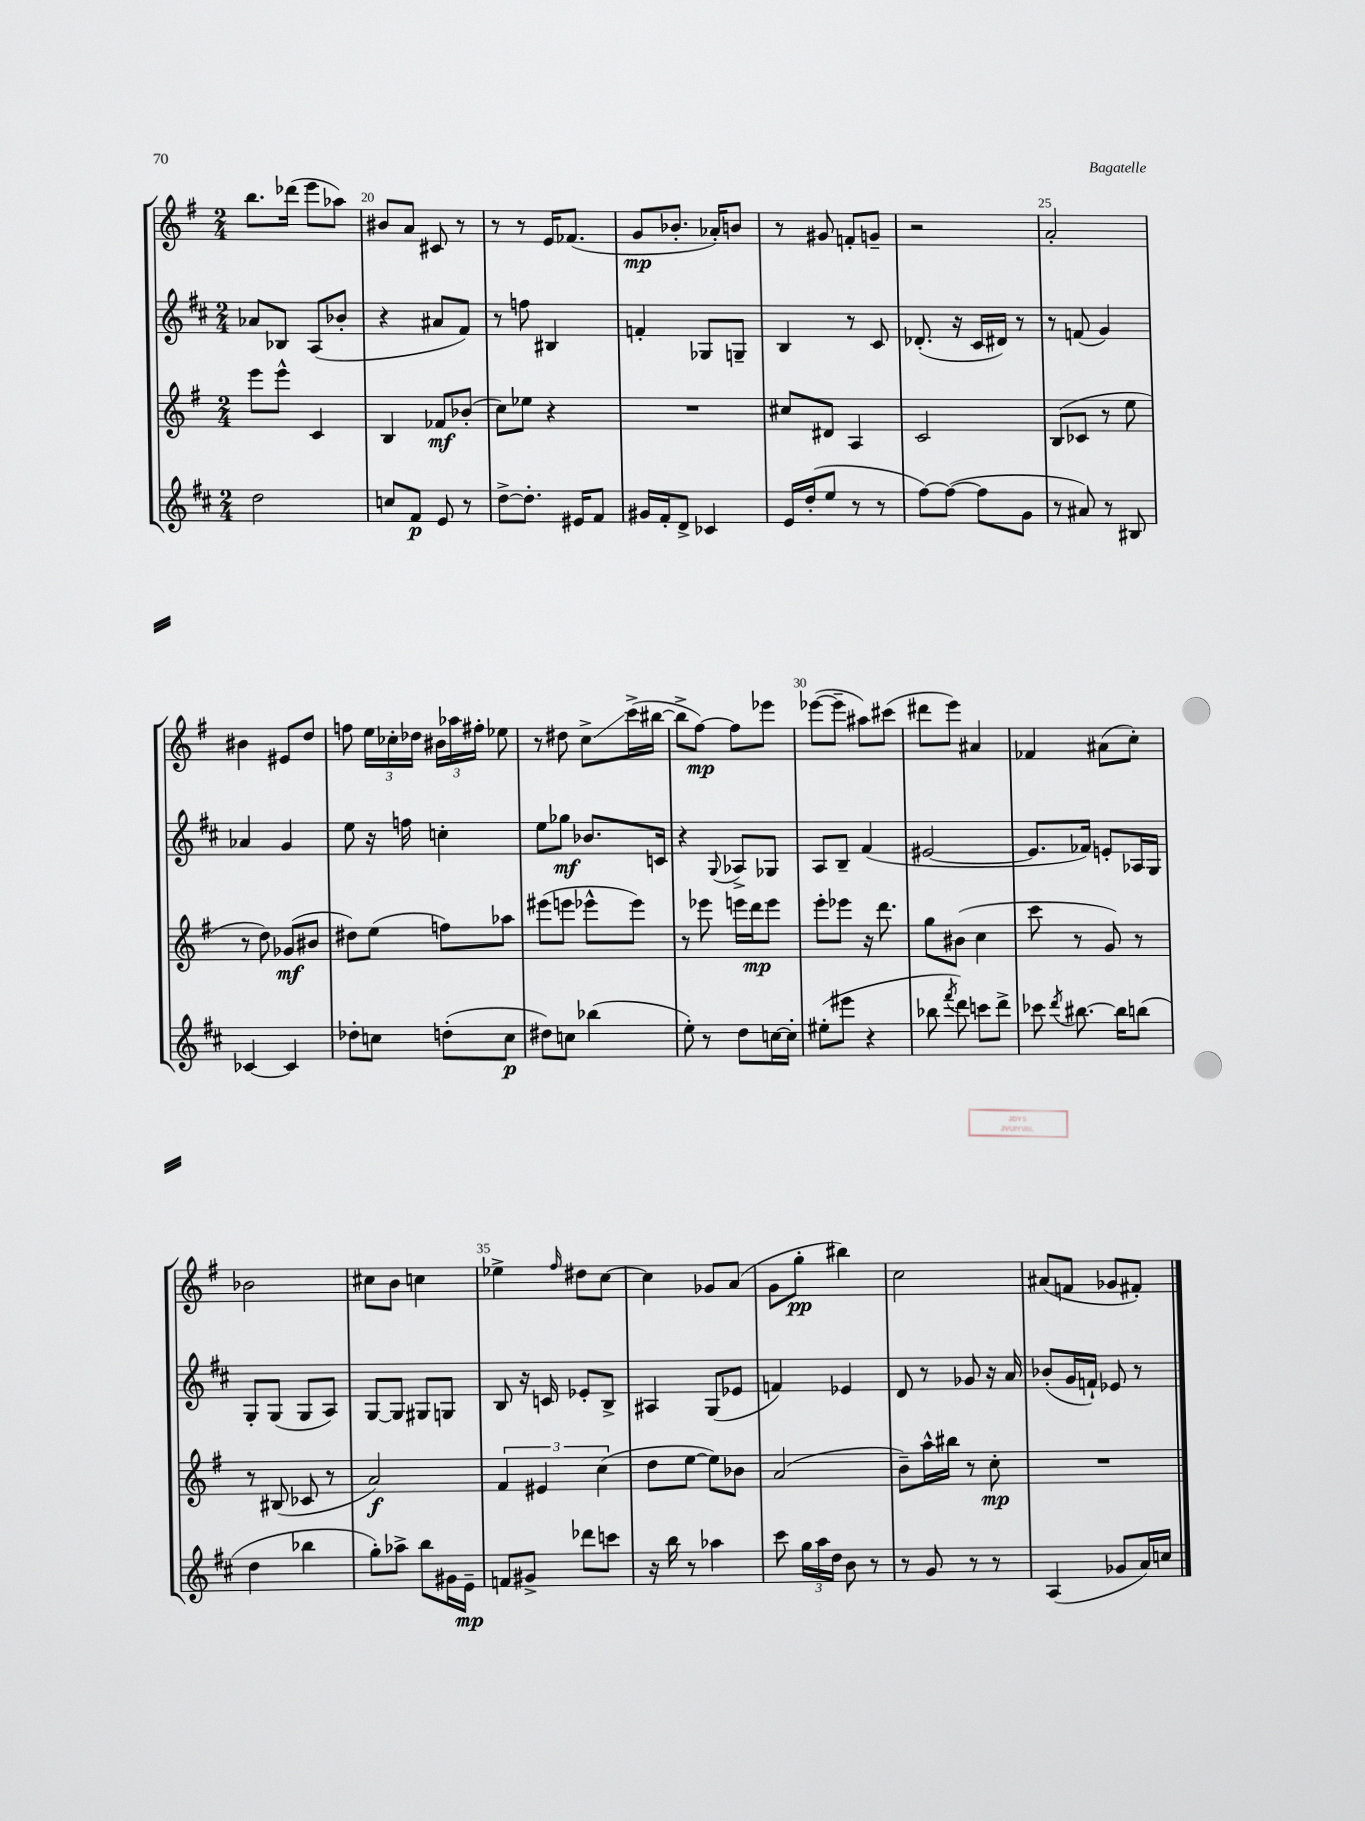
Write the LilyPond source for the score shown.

<<
\new StaffGroup <<
\new Staff = "s0" {
    \clef treble \key g \major \numericTimeSignature \time 2/4
    \autoBeamOff b''8.[ des'''16]( e'''8[ aes''8]) |
    bis'8[ a'8] cis'8 r8 |
    r8 r8 e'16[ fes'8.]( |
    g'8[\mp bes'8.]-. aes'16[-.) b'8] |
    r8 gis'8 f'8[-. g'8]-- |
    r2 |
    a'2-. |
    bis'4 eis'8[ d''8] |
    f''8 \tuplet 3/2 { e''16[ ces''16-. des''16] } \tuplet 3/2 { bis'16[ aes''16 fis''16]-. } ees''8 |
    r8 dis''8 c''8[->\glissando c'''16->( bis''16]~ |
    bis''8[-> fis''8]~\mp) fis''8[ ees'''8] |
    ees'''8[~( ees'''8]-- ais''8[) cis'''8]( |
    dis'''8[ e'''8]) ais'4 |
    fes'4 ais'8[( c''8]-.) |
    bes'2 |
    cis''8[ b'8] c''4 |
    ees''4-> \grace { fis''16 } dis''8[ c''8]~ |
    c''4 ges'8[ a'8]( |
    g'8[ g''8]-.\pp bis''4) |
    c''2 |
    ais'8[( f'8] ges'8[ fis'8]-.) \bar "|." |
}
\new Staff = "s1" {
    \clef treble \key d \major \numericTimeSignature \time 2/4
    \autoBeamOff aes'8[ bes8] a8[( bes'8]-. |
    r4 ais'8[ fis'8]) |
    r8 f''8 bis4 |
    f'4-. ges8[ g8]-- |
    b4 r8 cis'8 |
    des'8.-.( r16 cis'16[ dis'16]) r8 |
    r8 f'8( g'4) |
    aes'4 g'4 |
    e''8 r16 f''16 c''4-. |
    e''8[ ges''8]\mf bes'8.[ c'16] |
    r4 \appoggiatura { g8 } aes8[-> ges8] |
    a8[ b8]-- fis'4( |
    eis'2~ |
    eis'8.[ fes'16]) e'8[-. aes16 g16] |
    g8[-. g8]( g8[ a8]) |
    g8[~ g8] gis8[ g8] |
    b8 r16 c'16 ees'8[-. b8]-> |
    ais4 g8[( ees'8] |
    f'4) ees'4 |
    d'8 r8 ges'8 r16 a'16 |
    bes'8[-.( g'16 f'16]-!) ees'8 r8 \bar "|." |
}
\new Staff = "s2" {
    \clef treble \key g \major \numericTimeSignature \time 2/4
    \autoBeamOff e'''8[ e'''8]-^ c'4 |
    b4 fes'8[\mf bes'8]-.( |
    c''8[) ees''8] r4 |
    R2 |
    cis''8[ dis'8] a4 |
    c'2 |
    b8[( ces'8] r8 e''8 |
    r8 d''8) ges'8[\mf( bis'8] |
    dis''8[) e''8]( f''8[) aes''8] |
    eis'''8[( e'''8] ees'''8[-^ ees'''8]) |
    r8 ees'''8 e'''16[ d'''16\mp e'''8] |
    e'''8[-. ees'''8] r16 d'''8. |
    g''8[ bis'8]( c''4 |
    c'''8 r8 g'8) r8 |
    r8 bis8( ces'8 r8 |
    a'2\f) |
    \tuplet 3/2 { fis'4 eis'4 c''4( } |
    d''8[ e''8]~ e''8[) bes'8] |
    a'2( |
    b'8[--) a''16-^ bis''16] r8 c''8-.\mp |
    R2 \bar "|." |
}
\new Staff = "s3" {
    \clef treble \key d \major \numericTimeSignature \time 2/4
    \autoBeamOff d''2 |
    c''8[ fis'8]\p e'8 r8 |
    d''8[~-> d''8.]-. eis'16[ fis'8] |
    gis'16[ fis'16-. d'8]-> ces'4 |
    e'16[ d''16-.( e''8] r8 r8 |
    fis''8[~) fis''8]~( fis''8[ g'8] |
    r8 ais'8) r8 bis8 |
    ces'4~ ces'4 |
    des''8[-. c''8] d''8[-.( c''8]\p |
    dis''8[) c''8] bes''4( |
    e''8-.) r8 d''8[ c''16~ c''16]-. |
    eis''8[-.( eis'''8] r4 |
    bes''8 \acciaccatura { fis'''8 } d'''8) c'''8[ d'''8]-> |
    ces'''8 \acciaccatura { d'''8 } bis''8.~ bis''16[ b''8]( |
    d''4 bes''4 |
    g''8[-.) aes''8]-> b''8[ gis'16 e'16]--\mp |
    f'8[ gis'8]-> des'''8[ c'''8] |
    r16 b''16 r8 aes''4 |
    cis'''8 \tuplet 3/2 { g''16[ a''16 d''16] } b'8 r8 |
    r8 g'8 r8 r8 |
    a4( ges'8[ a'16) c''16] \bar "|." |
}
>>
>>
\layout { \context { \Score currentBarNumber = #19 \override BarNumber.break-visibility = ##(#f #t #t) barNumberVisibility = #(every-nth-bar-number-visible 5) } }
